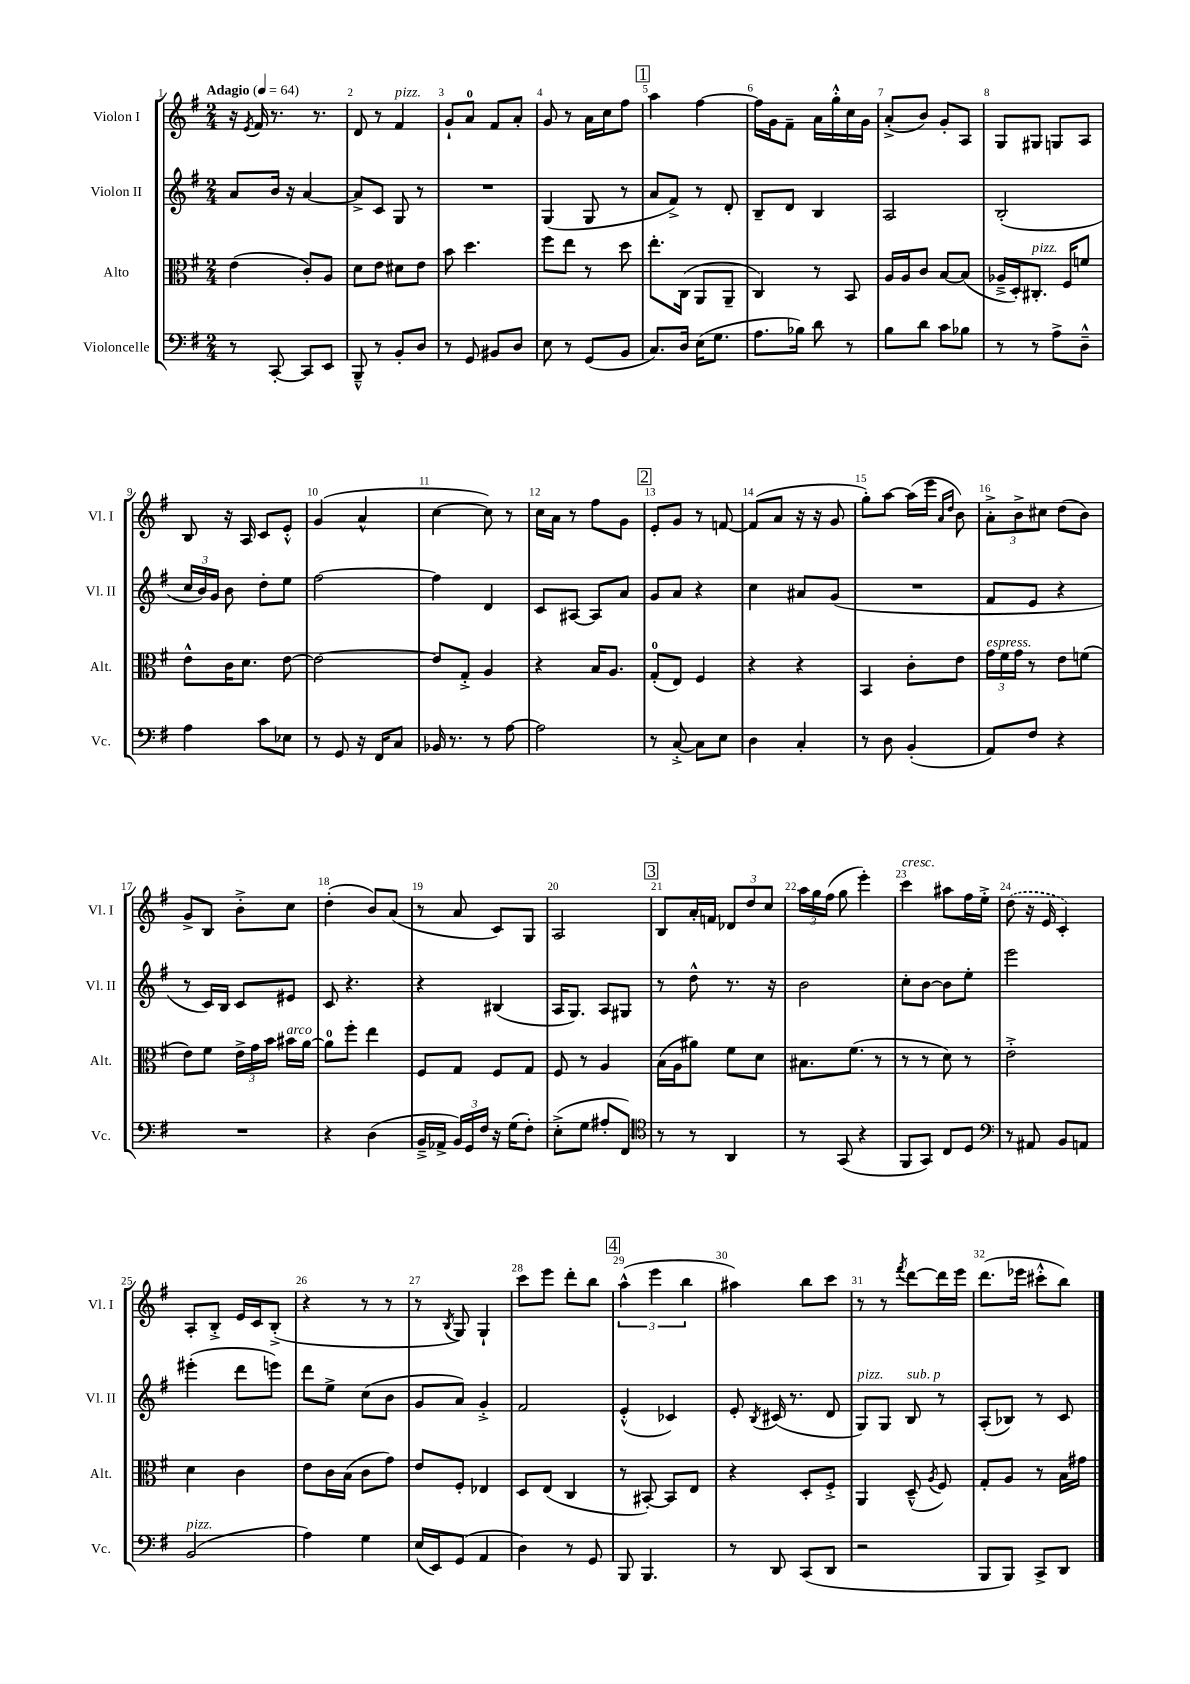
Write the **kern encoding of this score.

**kern	**kern	**kern	**kern
*part4	*part3	*part2	*part1
*staff4	*staff3	*staff2	*staff1
*I"Violoncelle	*I"Alto	*I"Violon II	*I"Violon I
*I'Vc.	*I'Alt.	*I'Vl. II	*I'Vl. I
*clefF4	*clefC3	*clefG2	*clefG2
*k[f#]	*k[f#]	*k[f#]	*k[f#]
*M2/4	*M2/4	*M2/4	*M2/4
*MM64	*MM64	*MM64	*MM64
=1	=1	=1	=1
!	!	!	!LO:TX:a:B:t=Adagio
8r	(4e\	8a/L	16r
.	.	.	8qe/
.	.	.	16f#/
[8CC'/	.	16b/Jk	8.r
.	.	16r	.
8CC/L]	8c'/L)	[4a/	.
.	.	.	8.r
8EE/J	8A/J	.	.
=2	=2	=2	=2
8BBB~^^/	8d\L	8a^/L]	8d/
8r	8e\J	8c/J	8r
!	!	!	!LO:TX:a:i:t=pizz.
8BB'/L	8d#X\L	8G/	4f#/
8D/J	8e\J	8r	.
=3	=3	=3	=3
8r	8b\	2r	8g`/L
8GG/	4.dd\	.	8a/J
8BB#X/L	.	.	8f#/L
8D/J	.	.	8a'/J
=4	=4	=4	=4
8E\	8ff#\L	(4G/	8g/
8r	8ee\J	.	8r
(8GG/L	8r	8G/	16a\LL
.	.	.	16cc\J
8BB/J	8dd\	8r	8ff#\J
!!LO:REH:place=s1:t=1
=5	=5	=5	=5
8.C/L)	8.ee'\L	8a/L	4aa\
.	.	8f#^/J)	.
16D/Jk	(16C\Jk	.	.
(16E\KL	8AA/L	8r	[4ff#\
8.G\J	.	.	.
.	8AA~/J	8d'/	.
=6	=6	=6	=6
8.A\L	4C/)	8B~/L	16ff#\LL]
.	.	.	16g\J
.	.	8d/J	8f#~\J
16B-X\Jk)	.	.	.
8d\	8r	4B/	16a\LL
.	.	.	16gg'^^\
8r	8BB/	.	16cc\
.	.	.	16g\JJ
=7	=7	=7	=7
8B\L	16A/LL	2A/	(8a'^/L
.	16A/J	.	.
8d\J	8c/J	.	8b/J)
8c\L	[8B/L	.	8g'/L
8B-X\J	(8B/J]	.	8A/J
=8	=8	=8	=8
8r	16A-X~^/LL	(2B'/	8G/L
.	16D'/J)	.	.
!	!LO:TX:a:i:t=pizz.	!	!
8r	8.C#X'/J	.	8G#X/J
8A^\L	.	.	8Gn/L
.	16F#/KL	.	.
8D~^^\J	8fn/J	.	8A/J
!!LO:LB:g=z
=9	=9	=9	=9
4A\	8e^^\L	24cc/LL	8B/
.	.	24b/)	.
.	.	24g/JJ	.
.	16c\K	8b\	16r
.	8.d\J	.	16A/
8c\L	.	8dd'\L	8c/L
8E-X\J	[8e\	8ee\J	8e'^^/J
=10	=10	=10	=10
8r	2e\_	[2ff#\	(4g/
8GG/	.	.	.
16r	.	.	4a^^/
16FF#/KL	.	.	.
8C/J	.	.	.
=11	=11	=11	=11
16BB-X/	8e/L]	4ff#\]	[4cc\
8.r	.	.	.
.	8G'^/J	.	.
8r	4A/	4d/	8cc\])
[8A\	.	.	8r
=12	=12	=12	=12
2A\]	4r	8c/L	16cc\LL
.	.	.	16a\JJ
.	.	[8A#X/J	8r
.	16B/KL	8A#/L]	8ff#\L
.	8.A/J	.	.
.	.	8a/J	8g\J
!!LO:REH:place=s1:t=2
=13	=13	=13	=13
8r	(8G'/L	8g/L	8e'/L
[8C'^/	8E/J)	8a/J	8g/J
8C\L]	4F#/	4r	8r
8E\J	.	.	[8fn/
=14	=14	=14	=14
4D\	4r	4cc\	(8f/L]
.	.	.	8a/J
4C'/	4r	8a#X/L	16r
.	.	.	16r
.	.	(8g/J	8g/
=15	=15	=15	=15
8r	4BB/	2r	8gg'\L)
8D\	.	.	[8aa\J
(4BB'/	8c'\L	.	(16aa\LL]
.	.	.	16eee\JJ
.	.	.	16qqa/LL
.	.	.	16qqdd/JJ
.	8e\J	.	8b\)
=16	=16	=16	=16
!	!LO:TX:a:i:t=espress.	!	!
8AA/L)	24g\LL	8f#/L	12a'^\L
.	24f#\	.	.
.	24g\JJ	.	12b^\
8F#/J	8r	8e/J	.
.	.	.	12cc#X\J
4r	8e\L	4r	(8dd\L
.	(8fn\J	.	8b\J)
!!LO:LB:g=z
=17	=17	=17	=17
2r	8e\L)	8r	8g^/L
.	8f#\J	16c/LL)	8B/J
.	.	16B/JJ	.
.	24e^\LL	8c/L	8b'^\L
.	24g\	.	.
.	24b\JJ	.	.
!	!LO:TX:a:i:t=arco	!	!
.	16b#X\LL	8e#X/J	8cc\J
.	[16a\JJ	.	.
=18	=18	=18	=18
4r	8a\L]	8c/	(4dd'\
.	8ff#'\J	4.r	.
(4D\	4ee\	.	8b/L)
.	.	.	(8a/J
=19	=19	=19	=19
16BB~^/LL	8F#/L	4r	8r
16AA-X^/JJ	.	.	.
24BB/LL)	8G/J	.	8a/
24GG/	.	.	.
24F#/JJ	.	.	.
16r	8F#/L	(4B#X/	8c/L)
(16G\KL	.	.	.
8F#'\J)	8G/J	.	8G/J
=20	=20	=20	=20
(8E'^\L	8F#/	16A/KL	2A/
.	.	8.G/J)	.
8G\J	8r	.	.
8A#X'/L	4A/	8A/L	.
8FF#/J)	.	8G#X/J	.
!!LO:REH:place=s1:t=3
=21	=21	=21	=21
*clefC4	*	*	*
8r	(16B\LL	8r	8B/L
.	16A\J	.	.
8r	8a#X\J)	8dd^^\	16a'/L
.	.	.	16fn/JJ
4AA/	8f#\L	8.r	12d-X/L
.	.	.	12dd/
.	8d\J	.	.
.	.	.	12cc/J
.	.	16r	.
=22	=22	=22	=22
8r	8.B#X\L	2b\	24aa\LL
.	.	.	24gg\
.	.	.	(24ff#\JJ
(8GG/	.	.	8gg\
.	(8.f#\J	.	.
4r	.	.	4eee'\)
.	8r	.	.
=23	=23	=23	=23
!	!	!	!LO:TX:a:i:t=cresc.
8FF#/L	8r	8cc'\L	4ccc\
8GG/J)	8r	[8b\J	.
8C/L	8d\)	8b\L]	8aa#X\L
8D/J	8r	8ee'\J	16ff#\L
.	.	.	16ee'^\JJ
=24	=24	=24	=24
*clefF4	*	*	*
8r	2e'^\	2eee\	(8dd\
8AA#X/	.	.	16r
.	.	.	16e/
8BB/L	.	.	4c'/)
8AAn/J	.	.	.
!!LO:LB:g=z
=25	=25	=25	=25
!LO:TX:a:i:t=pizz.	!	!	!
(2BB/	4d\	(4eee#X'\	8A'/L
.	.	.	8B'^/J
.	4c\	8ddd\L	16e/LL
.	.	.	16c/J
.	.	8eeen\J)	(8B'^/J
=26	=26	=26	=26
4A\)	8e\L	8ddd\L	4r
.	16c\L	8ee^\J	.
.	(16B\JJ	.	.
4G\	8c\L	(8cc\L	8r
.	8g\J)	8b\J	8r
=27	=27	=27	=27
(16E/LL	8e/L	8g/L	8r
16EE/J)	.	.	.
.	.	.	8qB/
(8GG/J	8F#'/J	8a/J)	8G/)
4AA/	4E-X/	4g'^/	4G`/
=28	=28	=28	=28
4D\)	8D/L	2f#/	8ccc\L
.	(8E/J	.	8eee\J
8r	4C/	.	8ddd'\L
8GG/	.	.	8bb\J
!!LO:REH:place=s1:t=4
=29	=29	=29	=29
8BBB/	8r	(4e'^^/	(6aa^^\
4.BBB/	[8BB#X'/)	.	.
.	.	.	6eee\
.	8BB#/L]	4c-X/)	.
.	.	.	6bb\
.	8E/J	.	.
=30	=30	=30	=30
8r	4r	8e'/	4aa#X\)
.	.	8qB/	.
8DD/	.	(16c#X/	.
.	.	8.r	.
(8CC/L	8D'/L	.	8bb\L
8DD/J	8F#'^/J	8d/	8ccc\J
=31	=31	=31	=31
!	!	!LO:TX:a:i:t=pizz.	!
2r	4AA/	8G/L)	8r
.	.	8G/J	8r
.	.	.	8qfff#/
!	!	!LO:TX:a:i:t=sub. p	!
.	(8D~^^/	8B/	[8ddd\L
.	8qA/	.	.
.	8F#/)	8r	16ddd\L]
.	.	.	16eee\JJ
=32	=32	=32	=32
8BBB/L	8G'/L	(8A'/L	(8.ddd\L
8BBB/J)	8A/J	8B-X/J)	.
.	.	.	16eee-X\Jk
8CC^/L	8r	8r	8ccc#X'^^\L
8DD/J	16B\LL	8c/	8bb\J)
.	16g#X\JJ	.	.
==	==	==	==
*-	*-	*-	*-
